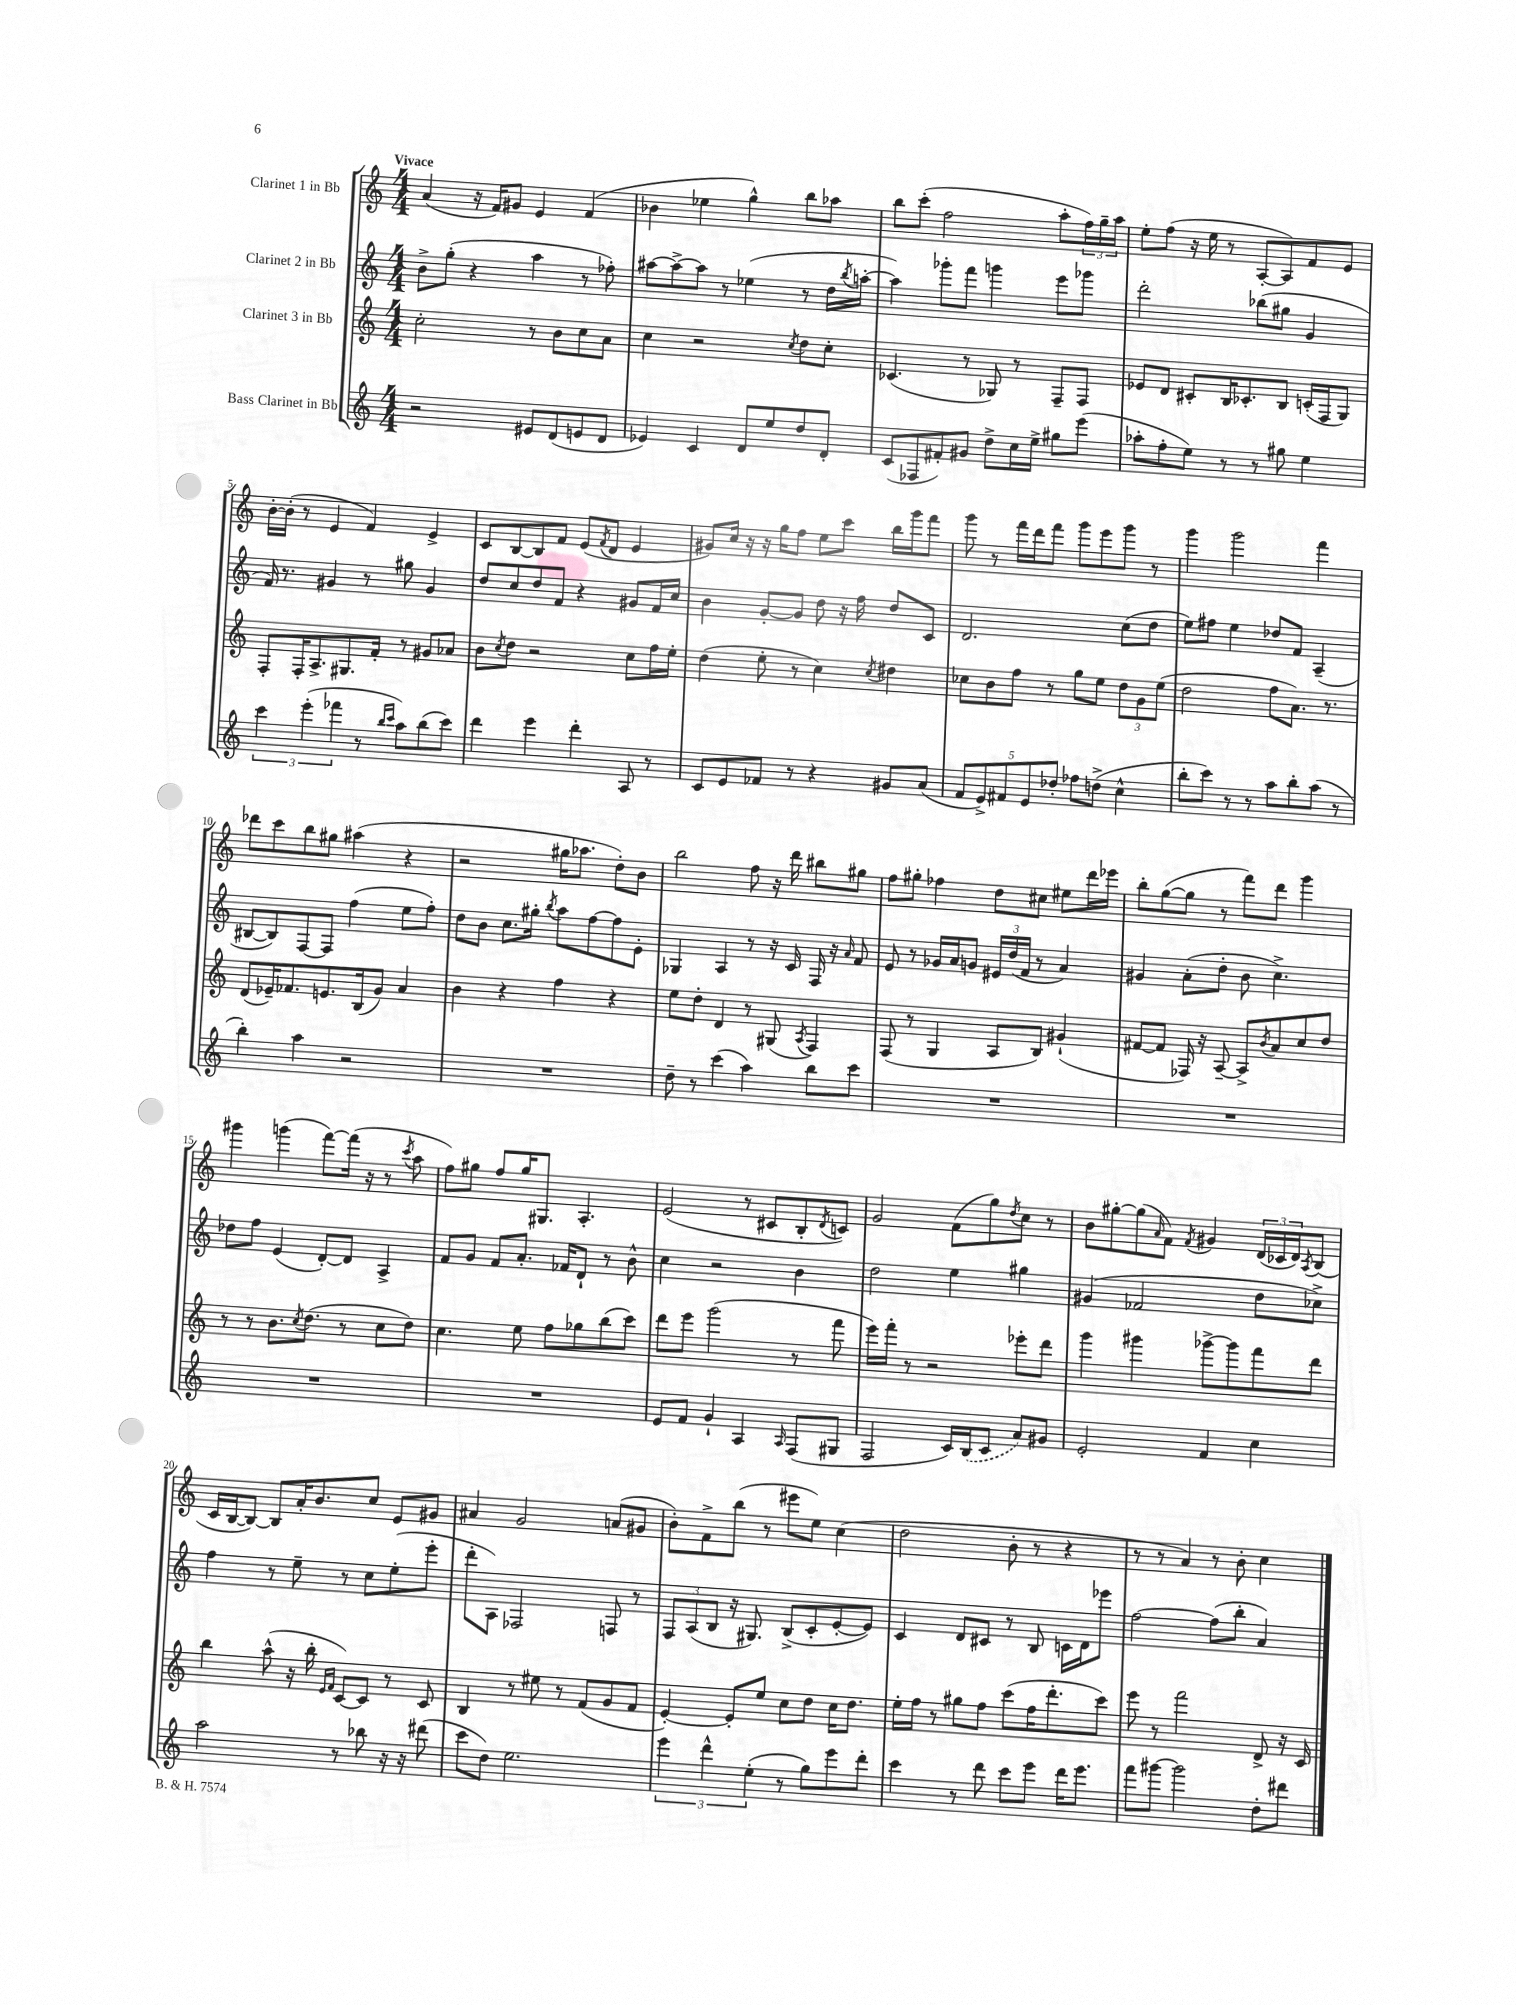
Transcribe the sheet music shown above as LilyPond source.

<<
\new StaffGroup <<
\new Staff = "s0" \with { instrumentName = "Clarinet 1 in Bb" } {
    \clef treble \key c \major \numericTimeSignature \time 4/4 \tempo "Vivace"
    a'4( r16 f'16) gis'8 e'4 f'4( |
    bes'4 ees''4 g''4-^) b''8 aes''8 |
    b''8 c'''8-.( f''2 a''8-. \tuplet 3/2 { f''16) g''16-- a''16 } |
    e''8-. f''8( r16 e''16 r8 a8~-. a8) f'8 e'8 |
    b'16~-. b'16-.( r8 e'4 f'4) e'4-> |
    c'8 b8~ b8 f'8 e'8( \acciaccatura { f'8 } d'8 e'4 |
    gis'8) c''16 r16 r16 g''16 f''8 e''8 c'''8 b''16 g'''16 f'''8 |
    g'''8 r8 f'''16 d'''16 f'''8 g'''8 e'''8 g'''8 r8 |
    g'''4 g'''2 f'''4 |
    des'''8 c'''8 b''8 gis''8 ais''4( r4 |
    r2 gis''16 aes''8. d''8-.) b'8 |
    b''2 f''8 r16 d'''16 bis''8 gis''8 |
    f''8 gis''8-. fes''4 d''8 cis''8 eis''8 d'''16 ees'''16 |
    b''8-. g''8~( g''8 r8 f'''8) d'''8 g'''4 |
    gis'''4 g'''4( f'''8~) f'''16( r16 r8 \acciaccatura { c'''8 } a''8 |
    f''8) gis''8 f''8 gis''16 gis8. a4.-. |
    e'2( r8 cis'8 b8-. \acciaccatura { d'8 } c'8) |
    g'2 f'8( g''8) \acciaccatura { d''8 } c''8 r8 |
    b'8 gis''8~-. gis''8( \grace { a'16 } f'8) \acciaccatura { f'8 } gis'4 \tuplet 3/2 { d'16( ces'16 d'16) } \acciaccatura { a8 } b8( |
    c'16 b16~ b8~) b8 a'16-. b'8. c''8 e'8 gis'8 |
    ais'4 g'2 a'8( gis'8 |
    b'8-.) f'8-> b''8( r8 eis'''8 e''8) c''4( |
    d''2 b'8-. r8 r4 |
    r8 r8 a'4) r8 b'8-. c''4 \bar "|." |
}
\new Staff = "s1" \with { instrumentName = "Clarinet 2 in Bb" } {
    \clef treble \key c \major \numericTimeSignature \time 4/4
    b'8-> g''8-.( r4 a''4 r8 fes''8-.) |
    ais''8~ ais''8~-> ais''8 r8 ees''4( r8 d''16 \acciaccatura { b''8 } a''16~-. |
    a''4) ges'''8-. f'''8 g'''4 e'''8 ges'''8 |
    d'''2-. bes''8( gis''8 g'4 |
    f'16) r8. gis'4 r8 gis''8 gis'4 |
    d''8 c''8 d''8 f'8 r4 gis'8 f'16 c''16 |
    b'4 g'8~-. g'8 d''8 r16 f''16 d''8 c'8 |
    d'2. c''8( d''8 |
    e''8) fis''8 e''4 des''8 f'8 a4--( |
    bis8~ bis8) f8~ f8 f''4( e''8 f''8-.) |
    d''8 b'8 c''8. gis''16-. \acciaccatura { b''8 } a''8 f''8~ f''8 e'8-. |
    ges4 a4 r8 r16 c'16 f16 r16 \grace { a'16 } f'8 |
    e'8 r8 ges'16 a'16 g'8 \tuplet 3/2 { eis'16 d''16( f'16 } r8 a'4) |
    gis'4 a'8-.( d''8-. b'8 c''4.->) |
    des''8 f''8 e'4( d'8~-.) d'8 a4-> |
    f'8 g'8 f'8 a'8.-. fes'16 d'8-! r8 b'8-^ |
    c''4 r2 b'4 |
    d''2 e''4 gis''4 |
    gis'4( fes'2 d''8 ces''8->) |
    f''4 r8 e''8-- r8 c''8 e''8-.( e'''8-. |
    d'''8-. a8) fes2 f8 r8 |
    \tuplet 3/2 { f8 a8( b8 } r16 gis8.) b8->( c'8-. e'8~-. e'8) |
    c'4 d'8 cis'8 r8 b8 c'16 d'16 ees'''8 |
    f''2~ f''8( b''8-. a'4) \bar "|." |
}
\new Staff = "s2" \with { instrumentName = "Clarinet 3 in Bb" } {
    \clef treble \key c \major \numericTimeSignature \time 4/4
    c''2-. r8 b'8 c''8 a'8 |
    c''4 r2 \acciaccatura { c''8 } d''8 c''8-. |
    ces'4.( r8 ges8) r8 f8-- f8 |
    ees'8 d'8 cis'8-. b16 ces'8.-. b8 c'16-.( f16 g8) |
    f8-. f16-. a8.-> gis8. f'16-. r8 gis'8 aes'8 |
    b'8 \acciaccatura { c''8 } d''8 r2 c''8 f''16 e''16-. |
    d''4( e''8-. r8 c''4) \acciaccatura { c''8 } dis''4 |
    ces''8 b'8 f''8 r8 g''8 e''8 \tuplet 3/2 { d''8 g'8 e''8( } |
    d''2 f''8 a'8.) r8. |
    d'8( ees'16--) fes'8. e'8. b16( g'8) a'4 |
    b'4 r4 f''4 r4 |
    e''8 d''8-. d'4 r8 gis8( \acciaccatura { a8 } f4) |
    f8( r8 g4 a8 b8) gis'4-!( |
    fis'8~ fis'8 fes16) r16 a8~-- a8-> \acciaccatura { b'8 } a'8 c''8 d''8 |
    r8 r8 b'8. \acciaccatura { c''8 } d''8.( r8 c''8 d''8) |
    c''4. e''8 f''8 ges''8 b''8( c'''8) |
    d'''8 e'''8 g'''2( r8 f'''8 |
    e'''16) f'''16-. r8 r2 ees'''8-. d'''8 |
    g'''4 gis'''4 ges'''8~-> ges'''8 f'''8 d'''8 |
    b''4 a''8-^( r16 b''16-. \grace { e'16 f'16 } c'8~) c'8 r8 c'8 |
    b4 r8 eis''8 r8 f'8( g'8 f'8 |
    e'4~-.) e'8-. e''8 c''8 d''8 c''16 d''8. |
    e''16-. f''16 r8 gis''8 f''8 c'''8( f''16 d'''8.-. c'''8) |
    e'''8 r8 f'''2 d'8-> r16 c'16 \bar "|." |
}
\new Staff = "s3" \with { instrumentName = "Bass Clarinet in Bb" } {
    \clef treble \key c \major \numericTimeSignature \time 4/4
    r2 eis'8 d'8( e'8 d'8 |
    ees'4) c'4 d'8 e''8 d''8 d'8-. |
    c'8( fes8 fis'8-.) gis'8 d''8-> c''16 e''16-> gis''8 e'''8( |
    aes''8-. f''8-. e''8) r8 r8 gis''8 e''4 |
    \tuplet 3/2 { c'''4 e'''4-.( fes'''4 } r8 \grace { b''16 c'''16 } a''8) b''8( c'''8) |
    d'''4 e'''4 d'''4-. a8 r8 |
    c'8 e'8 fes'8 r8 r4 gis'8 a'8( |
    \tuplet 5/4 { f'8 e'8->) fis'8 e'8 des''8-. } fes''8 d''8->( c''4-^ |
    b''8-. c'''8) r8 r8 a''8 b''8-. a''8( r8 |
    b''4-.) a''4 r2 |
    R1 |
    d''8-- r8 c'''4( a''4) b''8 c'''8 |
    R1 |
    R1 |
    R1 |
    R1 |
    e'8 f'8 g'4-! a4 \grace { a16 } f8( gis8 |
    f2 c'16) \once \slurDashed b16( c'8 a'8) gis'8 |
    e'2-. f'4 c''4 |
    a''2 r8 bes''8 r16 r16 dis'''8( |
    c'''8 d''8) e''2. |
    \tuplet 3/2 { e'''4 d'''4-^ e''4-.( } r8 g''8) e'''8 d'''8-. |
    c'''4 r8 d'''8 c'''8 e'''8 d'''16 e'''8. |
    f'''8 gis'''8~ gis'''2 d''8-. dis'''8 \bar "|." |
}
>>
>>
